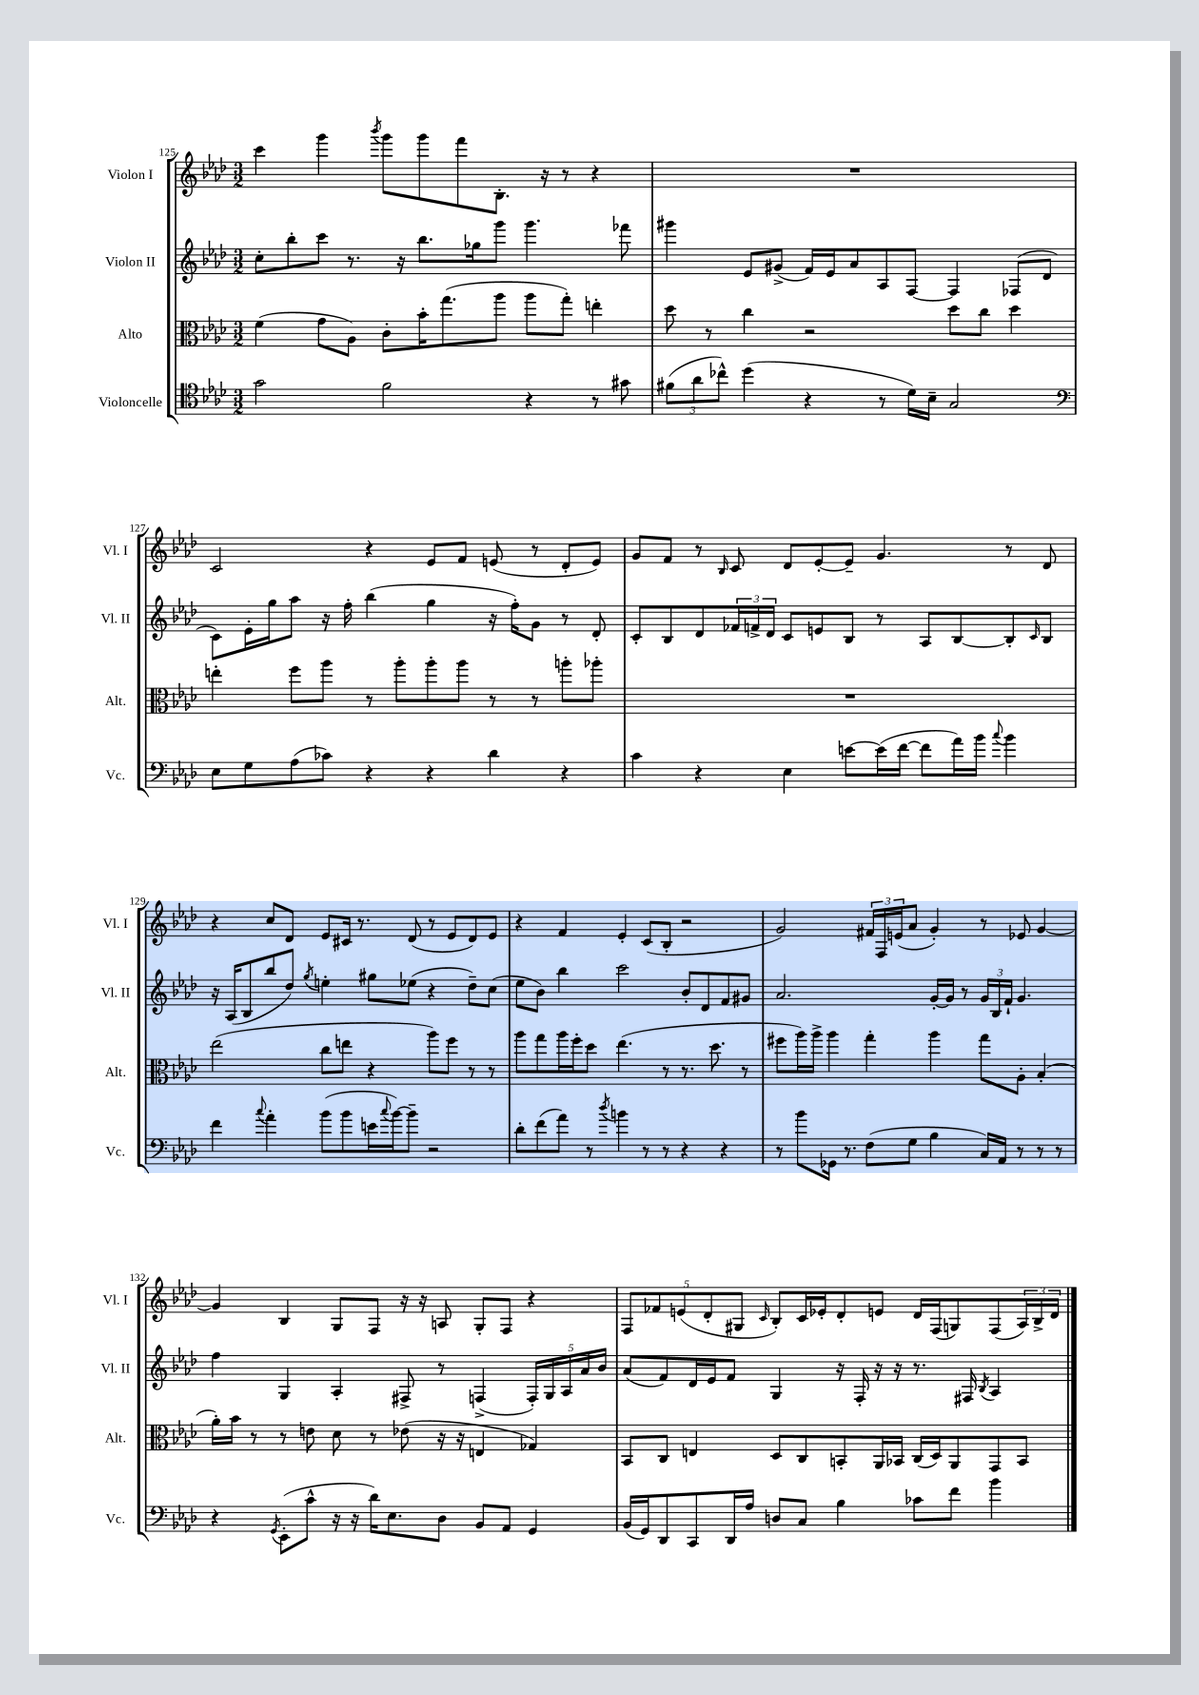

**kern	**kern	**kern	**kern
*part4	*part3	*part2	*part1
*staff4	*staff3	*staff2	*staff1
*I"Violoncelle	*I"Alto	*I"Violon II	*I"Violon I
*I'Vc.	*I'Alt.	*I'Vl. II	*I'Vl. I
*clefC4	*clefC3	*clefG2	*clefG2
*k[b-e-a-d-]	*k[b-e-a-d-]	*k[b-e-a-d-]	*k[b-e-a-d-]
*M3/2	*M3/2	*M3/2	*M3/2
=125	=125	=125	=125
2g\	(4f\	8cc'\L	4ccc\
.	.	8bb-'\	.
.	8g\L	8ccc\J	4ggg\
.	8A-\J)	8.r	.
.	.	.	8qbbb-/
2f\	8c'\L	.	8ggg\L
.	.	16r	.
.	16b-'\K	8.bb-\L	8ggg\
.	(8.gg\	.	.
.	.	.	8fff\
.	.	16gg-X\k	.
.	8aa-\J	8ggg\J	8.B-'\J
4r	8aa-\L	4.ggg\	.
.	.	.	16r
.	8gg'\J)	.	8r
8r	4een'\	.	4r
8g#X\	.	8fff-X\	.
=126	=126	=126	=126
(12f#X\L	8dd-\	4ggg#X\	1.r
12a-\	.	.	.
.	8r	.	.
12cc-X^^\J)	.	.	.
(4dd-\	4cc\	8e-/L	.
.	.	(8g#X^/J	.
4r	2r	16f/LL)	.
.	.	16e-/J	.
.	.	8a-/	.
8r	.	8A-/	.
16d-\LL)	.	[8F/J	.
16B-~\JJ	.	.	.
2G/	8dd-\L	4F/]	.
.	8cc\J	.	.
.	4dd-\	(8F-X/L	.
.	.	8d-/J	.
!!LO:LB:g=z
=127	=127	=127	=127
*clefF4	*	*	*
8E-\L	4een'\	8c\L)	2c/
8G\	.	16e-'\L	.
.	.	16gg\J	.
(8A-\	8ff\L	8aa-\J	.
8c-X\J)	8aa-\J	16r	.
.	.	16ff'\	.
4r	8r	(4bb-\	4r
.	8aa-'\L	.	.
4r	8aa-'\	4gg\	8e-/L
.	8aa-\J	.	8f/J
4d-\	8r	16r	(8en/
.	.	16ff'\KL)	.
.	8r	8g\J	8r
4r	8aan'\L	8r	8d-'/L
.	8aa-X'\J	8d-'/	8e/J)
=128	=128	=128	=128
4c\	1.r	8c'/L	8g/L
.	.	8B-/	8f/J
4r	.	8d-/	8r
.	.	.	16qqB-/
.	.	24f-X/L	8c/
.	.	24fn^/	.
.	.	24d-/JJ	.
4E-\	.	8c/L	8d-/L
.	.	8en/	[8e-'/
[8en\L	.	8B-/J	8e-~/J]
(16e\L]	.	8r	4.g/
[16f\JJ	.	.	.
8f\L]	.	8A-/L	.
16a-\L)	.	[8B-/	.
16b-\JJ	.	.	.
8qqcc/	.	.	.
4b-\	.	8B-'/]	8r
.	.	16qqc/	.
.	.	8B-/J	8d-/
!!LO:LB:g=z
=129	=129	=129	=129
4f\	(2ee-\	16r	4r
.	.	(16A-/KL	.
.	.	8B-/	.
8qqcc/	.	.	.
4a-'\	.	8bb-/	8cc/L
.	.	8dd-/J)	8d-/J
.	.	8qgg/	.
(8b-\L	8cc\L	4een'\	8e-/L
8b-\	8een\J	.	16c#X/Jk
.	.	.	8.r
16en\L	4r	8gg#X\L	.
8qqcc/	.	.	.
[16b-\J)	.	.	.
8b-~\J]	.	(8ee-X\J	(8d-/
2r	8aa-\L)	4r	8r
.	8ff\J	.	8e-/L
.	8r	8dd-~\L)	8d-/)
.	8r	(8cc\J	8e-/J
=130	=130	=130	=130
8d-'\L	8aa-\L	8ee-\L	4r
(8f\	8gg\	8b-\J)	.
8a-\J)	16aa-\L	4bb-\	4f/
.	16ff'\J	.	.
8r	8dd-\J	.	.
8qdd-/	.	.	.
4bn\	(4.ee-\	2ccc\	4e-'/
8r	.	.	(8c/L
8r	8r	.	8B-'/J
4r	8.r	8b-'/L	2r
.	.	8d-/	.
.	8.dd-\	.	.
4r	.	8f/	.
.	8r	8g#X/J	.
=131	=131	=131	=131
8r	8ff#X\L	2.a-/	2g/)
8b-\L	16aa-\L)	.	.
.	16aa-^\JJ	.	.
16GG-X\Jk	4aa-\	.	.
8.r	.	.	.
(8F\L	4gg'\	.	24f#X/LL
.	.	.	24F/
.	.	.	(24en/J
8G\J	.	.	8a-/J
4B-\	4aa-\	[16g'/LL	4g'/)
.	.	16g/JJ]	.
.	.	8r	.
16C/LL)	8gg\L	24g/LL	8r
.	.	24B-/	.
16AA-/JJ	.	.	.
.	.	24f`/JJ	.
8r	8A-'\J	4.g/	8e-X/
8r	(4B-'/	.	[4g/
8r	.	.	.
!!LO:LB:g=z
=132	=132	=132	=132
4r	16a-'\LL)	4ff\	4g/]
.	16b-\JJ	.	.
.	8r	.	.
8qGG/	.	.	.
(8EE-'\L	8r	4G/	4B-/
8c^^\J	8en\	.	.
16r	8d-\	4A-'/	8G/L
16r	.	.	.
16d-\KL)	8r	.	8F/J
8.E-\	.	.	.
.	(8e-X\	8F#X^/	16r
.	.	.	16r
8D-\J	16r	8r	8An/
.	16r	.	.
8BB-/L	4En/	(4Fn^/	8G'/L
8AA-/J	.	.	8F/J
4GG/	4G-X/)	20F'/LL)	4r
.	.	20G/	.
.	.	20A-/	.
.	.	20a-/	.
.	.	20b-/JJ	.
=133	=133	=133	=133
(16BB-/LL	8BB-/L	(8a-/L	10F/L
16GG/J)	.	.	.
.	.	.	10f-X/
8DD-/	8C/J	8f/)	.
.	.	.	(10en/
8CC/	4En/	16d-/L	.
.	.	.	10d-'/
.	.	16e-/J	.
16DD-/L	.	8f/J	.
.	.	.	10G#X/J
16A-/JJ	.	.	.
.	.	.	16qqc/
8Dn/L	8D-/L	4G/	8B-'/L)
8C/J	8C/	.	16c/L
.	.	.	16e-X'/J
4B-\	8BBn'/	16r	8d-'/
.	.	16F'/	.
.	16AA-/L	16r	8en/J
.	16BB-X/JJ	16r	.
8c-X\L	(16C/LL	8.r	16d-/LL
.	16D-/J)	.	(16F/J
8f\J	8AA-/	.	8Gn/)
.	.	16F#X/	.
.	.	8qB-/	.
4b-\	8GG/	4A-/	(8F/
.	8BB-/J	.	24A-/L)
.	.	.	24B-^/
.	.	.	24d-/JJ
==	==	==	==
*-	*-	*-	*-
